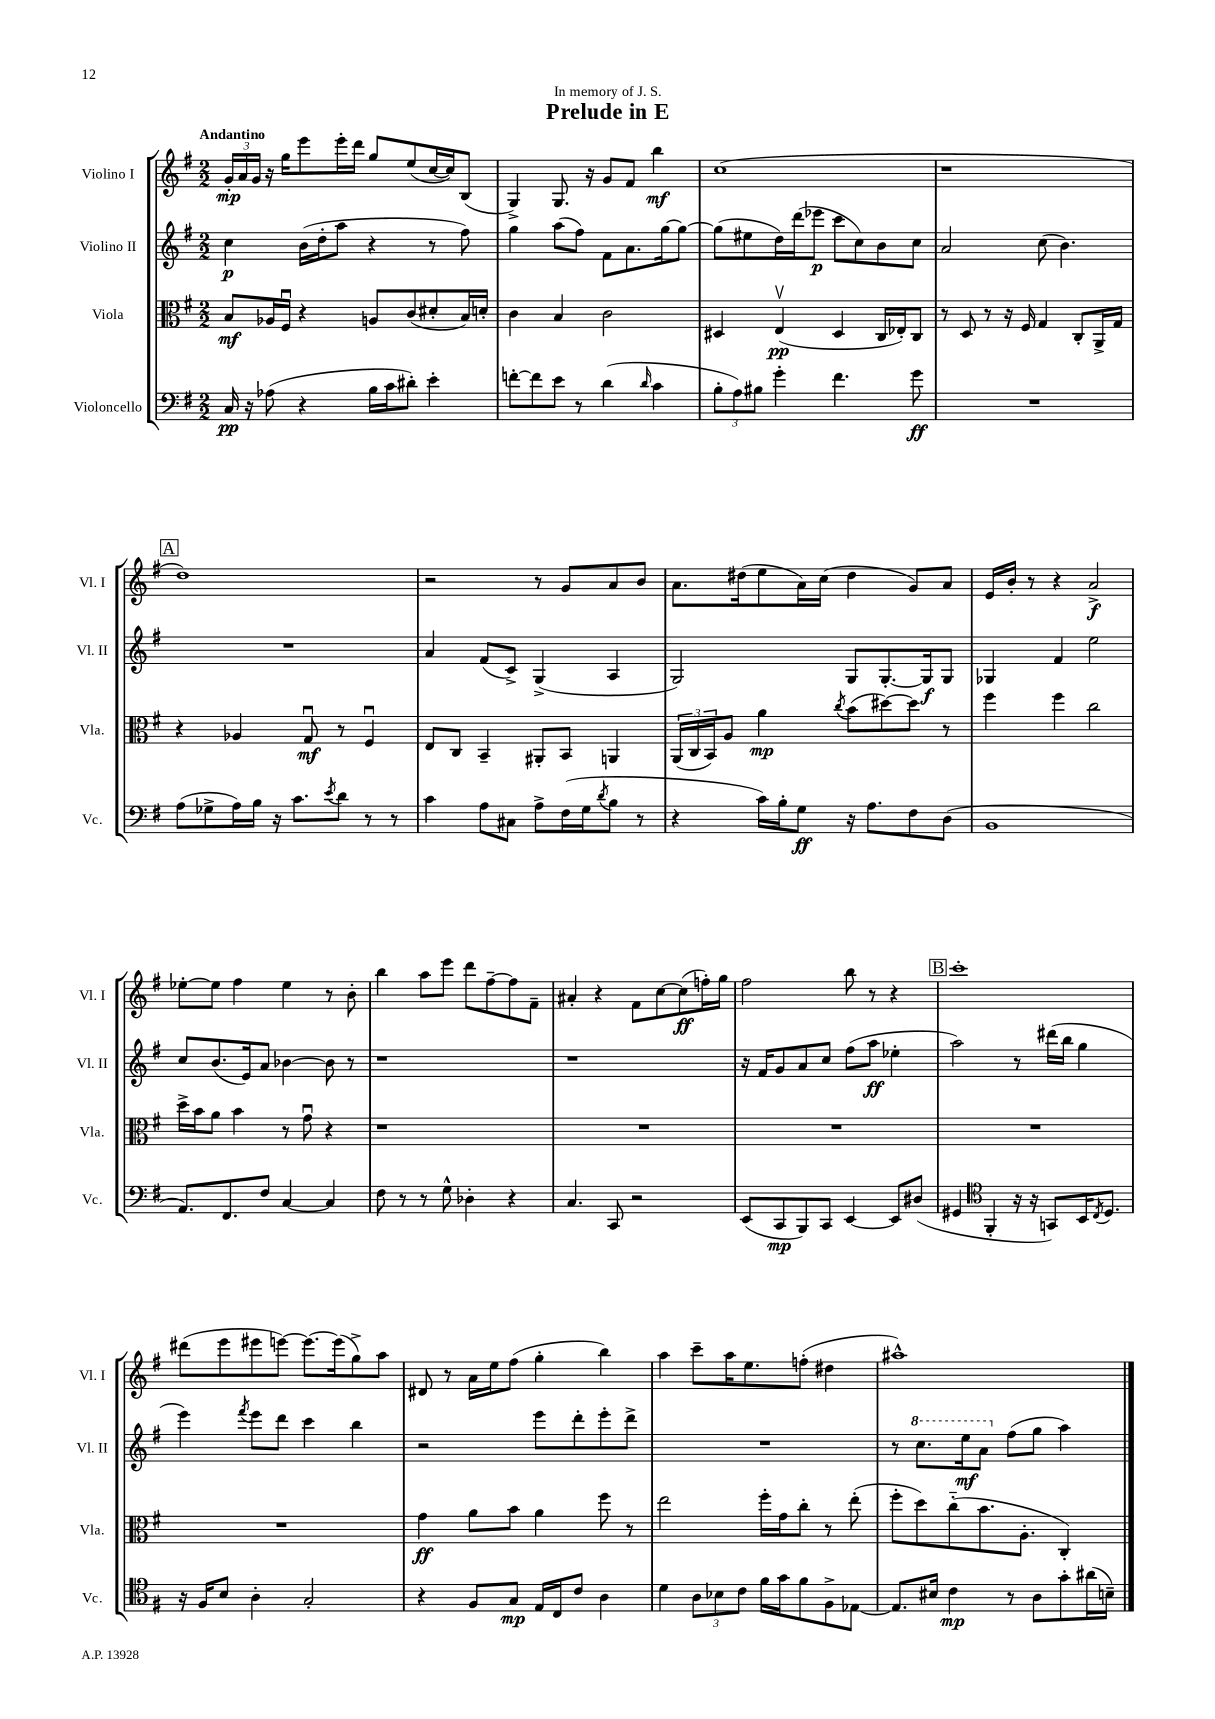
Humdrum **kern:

**kern	**dynam	**kern	**dynam	**kern	**dynam	**kern	**dynam
*part4	*part4	*part3	*part3	*part2	*part2	*part1	*part1
*staff4	*staff4	*staff3	*staff3	*staff2	*staff2	*staff1	*staff1
*I"Violoncello	*	*I"Viola	*	*I"Violino II	*	*I"Violino I	*
*I'Vc.	*	*I'Vla.	*	*I'Vl. II	*	*I'Vl. I	*
*clefF4	*	*clefC3	*	*clefG2	*	*clefG2	*
*k[f#]	*	*k[f#]	*	*k[f#]	*	*k[f#]	*
*M2/2	*	*M2/2	*	*M2/2	*	*M2/2	*
=1	=1	=1	=1	=1	=1	=1	=1
!	!	!	!	!	!	!LO:TX:a:B:t=Andantino	!
16C/	pp	8B/L	mf	4cc\	p	24g'/LL	mp
.	.	.	.	.	.	24a/	.
16r	.	.	.	.	.	.	.
.	.	.	.	.	.	24g/JJ	.
(8A-X\	.	16A-X/L	.	.	.	16r	.
.	.	16F#u/JJ	.	.	.	16gg\KL	.
4r	.	4r	.	(16b\LL	.	8eee\	.
.	.	.	.	16dd'\J	.	.	.
.	.	.	.	8aa\J	.	16eee'\L	.
.	.	.	.	.	.	16ddd\JJ	.
16B\LL	.	8An/L	.	4r	.	8gg/L	.
16c\J	.	.	.	.	.	.	.
8d#X'\J)	.	(8c/	.	.	.	(8ee/	.
4e'\	.	8d#X'/	.	8r	.	[16cc/L	.
.	.	.	.	.	.	16cc/J])	.
.	.	16B/L)	.	8ff#\)	.	(8B/J	.
.	.	16dn'/JJ	.	.	.	.	.
=2	=2	=2	=2	=2	=2	=2	=2
[8fn'\L	.	4c\	.	4gg\	.	4G^/)	.
8f\]	.	.	.	.	.	.	.
8e\J	.	4B/	.	(8aa\L	.	8.G/	.
8r	.	.	.	8ff#\J)	.	.	.
.	.	.	.	.	.	16r	.
(4d\	.	2c\	.	8f#\L	.	8g/L	.
.	.	.	.	8.a\	.	8f#/J	.
16qqd/	.	.	.	.	.	.	.
4c\	.	.	.	.	.	4bb\	mf
.	.	.	.	[16gg\k	.	.	.
.	.	.	.	8gg\J_	.	.	.
=3	=3	=3	=3	=3	=3	=3	=3
12B'\L	.	4D#X/	.	(8gg\L]	.	(1cc	.
12A\)	.	.	.	.	.	.	.
.	.	.	.	8ee#X\	.	.	.
12B#X\J	.	.	.	.	.	.	.
4g'\	.	(4Ev/	pp	16dd\L)	.	.	.
.	.	.	.	(16ddd\J	.	.	.
.	.	.	.	8eee-X\J	p	.	.
4.f#\	.	4D#/	.	8ccc\L	.	.	.
.	.	.	.	8cc\)	.	.	.
.	.	16C/LL	.	8b\	.	.	.
.	.	16E-X'/J)	.	.	.	.	.
8g\	ff	8C/J	.	8cc\J	.	.	.
=4	=4	=4	=4	=4	=4	=4	=4
1r	.	8r	.	2a/	.	1r	.
.	.	8D/	.	.	.	.	.
.	.	8r	.	.	.	.	.
.	.	16r	.	.	.	.	.
.	.	16F#/	.	.	.	.	.
.	.	4G/	.	(8cc\	.	.	.
.	.	.	.	4.b\)	.	.	.
.	.	8C'/L	.	.	.	.	.
.	.	16AA^/L	.	.	.	.	.
.	.	16G/JJ	.	.	.	.	.
!!LO:LB:g=z
!!LO:REH:place=s1:t=A
=5	=5	=5	=5	=5	=5	=5	=5
(8A\L	.	4r	.	1r	.	1dd)	.
8G-X^\	.	.	.	.	.	.	.
16A\L)	.	4A-X/	.	.	.	.	.
16B\JJ	.	.	.	.	.	.	.
16r	.	.	.	.	.	.	.
8.c\L	.	.	.	.	.	.	.
.	.	8Gu/	mf	.	.	.	.
8qe/	.	.	.	.	.	.	.
8d\J	.	8r	.	.	.	.	.
8r	.	4F#u/	.	.	.	.	.
8r	.	.	.	.	.	.	.
=6	=6	=6	=6	=6	=6	=6	=6
4c\	.	8E/L	.	4a/	.	2r	.
.	.	8C/J	.	.	.	.	.
8A\L	.	4BB~/	.	(8f#/L	.	.	.
8C#X\J	.	.	.	8c^/J)	.	.	.
8A^\L	.	8AA#X'/L	.	(4G^/	.	8r	.
(16F#\L	.	8BB/J	.	.	.	8g/L	.
16G\J	.	.	.	.	.	.	.
8qd/	.	.	.	.	.	.	.
8B\J	.	4AAn/	.	4A/	.	8a/	.
8r	.	.	.	.	.	8b/J	.
=7	=7	=7	=7	=7	=7	=7	=7
4r	.	(24AA/LL	.	2G/)	.	8.a\L	.
.	.	24C/	.	.	.	.	.
.	.	24BB/J)	.	.	.	.	.
.	.	8A/J	.	.	.	.	.
.	.	.	.	.	.	(16dd#X\k	.
16c\LL)	.	4a\	mp	.	.	8ee\	.
16B'\J	.	.	.	.	.	.	.
8G\J	ff	.	.	.	.	16a\L)	.
.	.	.	.	.	.	(16cc\JJ	.
.	.	8qcc/	.	.	.	.	.
16r	.	(8b\L	.	8G/L	.	4dd#\	.
8.A\L	.	.	.	.	.	.	.
.	.	[8dd#X\)	.	[8.G'/	.	.	.
8F#\	.	8dd#\J]	.	.	.	8g/L)	.
.	.	.	.	16G/k]	f	.	.
(8D\J	.	8r	.	8G/J	.	8a/J	.
=8	=8	=8	=8	=8	=8	=8	=8
1BB	.	4ff#\	.	4G-X/	.	16e/LL	.
.	.	.	.	.	.	16b'/JJ	.
.	.	.	.	.	.	8r	.
.	.	4ff#\	.	4f#/	.	4r	.
.	.	2cc\	.	2ee\	.	2a^/	f
!!LO:LB:g=z
=9	=9	=9	=9	=9	=9	=9	=9
8.AA/L)	.	16dd^\LL	.	8cc/L	.	[8ee-X'\L	.
.	.	16b\J	.	.	.	.	.
.	.	8a\J	.	(8.b/	.	8ee-\J]	.
8.FF#/	.	.	.	.	.	.	.
.	.	4b\	.	.	.	4ff#\	.
.	.	.	.	16e/k)	.	.	.
8F#/J	.	.	.	8a/J	.	.	.
[4C/	.	8r	.	[4b-X\	.	4ee-\	.
.	.	8gu\	.	.	.	.	.
4C/]	.	4r	.	8b-\]	.	8r	.
.	.	.	.	8r	.	8b'\	.
=10	=10	=10	=10	=10	=10	=10	=10
8F#\	.	1r	.	1r	.	4bb\	.
8r	.	.	.	.	.	.	.
8r	.	.	.	.	.	8aa\L	.
8G^^\	.	.	.	.	.	8eee\J	.
4D-X'\	.	.	.	.	.	8ddd\L	.
.	.	.	.	.	.	[8ff#~\	.
4r	.	.	.	.	.	8ff#\]	.
.	.	.	.	.	.	8f#~\J	.
=11	=11	=11	=11	=11	=11	=11	=11
4.C/	.	1r	.	1r	.	4a#X'/	.
.	.	.	.	.	.	4r	.
8CC/	.	.	.	.	.	.	.
2r	.	.	.	.	.	8f#\L	.
.	.	.	.	.	.	[8cc\	.
.	.	.	.	.	.	(8cc\]	ff
.	.	.	.	.	.	16ffn'\L)	.
.	.	.	.	.	.	16gg\JJ	.
=12	=12	=12	=12	=12	=12	=12	=12
(8EE/L	.	1r	.	16r	.	2ff#\	.
.	.	.	.	16f#/KL	.	.	.
8CC/	mp	.	.	8g/	.	.	.
8BBB/)	.	.	.	8a/	.	.	.
8CC/J	.	.	.	8cc/J	.	.	.
[4EE/	.	.	.	(8ff#\L	.	8bb\	.
.	.	.	.	8aa\J	ff	8r	.
8EE/L]	.	.	.	4ee-X'\	.	4r	.
(8D#X/J	.	.	.	.	.	.	.
!!LO:REH:place=s1:t=B
=13	=13	=13	=13	=13	=13	=13	=13
4GG#X/	.	1r	.	2aa\)	.	1ccc'	.
*clefC4	*	*	*	*	*	*	*
4FF#'/	.	.	.	.	.	.	.
16r	.	.	.	8r	.	.	.
16r	.	.	.	.	.	.	.
8GGn/L)	.	.	.	(16ddd#X\LL	.	.	.
.	.	.	.	16bb\JJ	.	.	.
16BB/K	.	.	.	4gg\	.	.	.
8qC/	.	.	.	.	.	.	.
8.D/J	.	.	.	.	.	.	.
!!LO:LB:g=z
=14	=14	=14	=14	=14	=14	=14	=14
16r	.	1r	.	4eee\)	.	(8ddd#X\L	.
16F#/KL	.	.	.	.	.	.	.
8B/J	.	.	.	.	.	8eee\	.
.	.	.	.	8qfff#/	.	.	.
4A'\	.	.	.	8eee\L	.	8eee#X\	.
.	.	.	.	8ddd\J	.	[8eeen\J)	.
2G'/	.	.	.	4ccc\	.	8.eee\L_	.
.	.	.	.	.	.	(16eee\k]	.
.	.	.	.	4bb\	.	8gg^\)	.
.	.	.	.	.	.	8aa\J	.
=15	=15	=15	=15	=15	=15	=15	=15
4r	.	4g\	ff	2r	.	8d#X/	.
.	.	.	.	.	.	8r	.
8F#/L	.	8a\L	.	.	.	16a\LL	.
.	.	.	.	.	.	16ee\J	.
8G/J	mp	8b\J	.	.	.	(8ff#\J	.
16E/LL	.	4a\	.	8eee\L	.	4gg'\	.
16C/J	.	.	.	.	.	.	.
8c/J	.	.	.	8ddd'\	.	.	.
4A\	.	8ff#\	.	8eee'\	.	4bb\)	.
.	.	8r	.	8ddd^\J	.	.	.
=16	=16	=16	=16	=16	=16	=16	=16
4d\	.	2ee\	.	1r	.	4aa\	.
12A\L	.	.	.	.	.	8ccc~\L	.
12B-X\	.	.	.	.	.	.	.
.	.	.	.	.	.	16aa\K	.
12c\J	.	.	.	.	.	.	.
.	.	.	.	.	.	8.ee\	.
16f#\LL	.	16ff#'\LL	.	.	.	.	.
16g\J	.	16g\J	.	.	.	.	.
8f#\	.	8cc'\J	.	.	.	(8ffn'\J	.
8F#^\	.	8r	.	.	.	4dd#X\	.
[8E-X\J	.	(8ee'\	.	.	.	.	.
=17	=17	=17	=17	=17	=17	=17	=17
8.E-/L]	.	8ff#'\L	.	8r	.	1aa#X^^)	.
*	*	*	*	*8va	*	*	*
.	.	8dd\)	.	8.ccc\L	.	.	.
16B#X/Jk	.	.	.	.	.	.	.
4c\	mp	(8cc\	.	.	.	.	.
.	.	.	.	16eee\k	mf	.	.
.	.	8.b\	.	8aa\J	.	.	.
*	*	*	*	*X8va	*	*	*
8r	.	.	.	(8ff#\L	.	.	.
.	.	8.A'\J	.	.	.	.	.
8A\L	.	.	.	8gg\J	.	.	.
8g'\	.	4C'/)	.	4aa\)	.	.	.
(16a#X\L	.	.	.	.	.	.	.
16Bn~\JJ)	.	.	.	.	.	.	.
==	==	==	==	==	==	==	==
*-	*-	*-	*-	*-	*-	*-	*-
